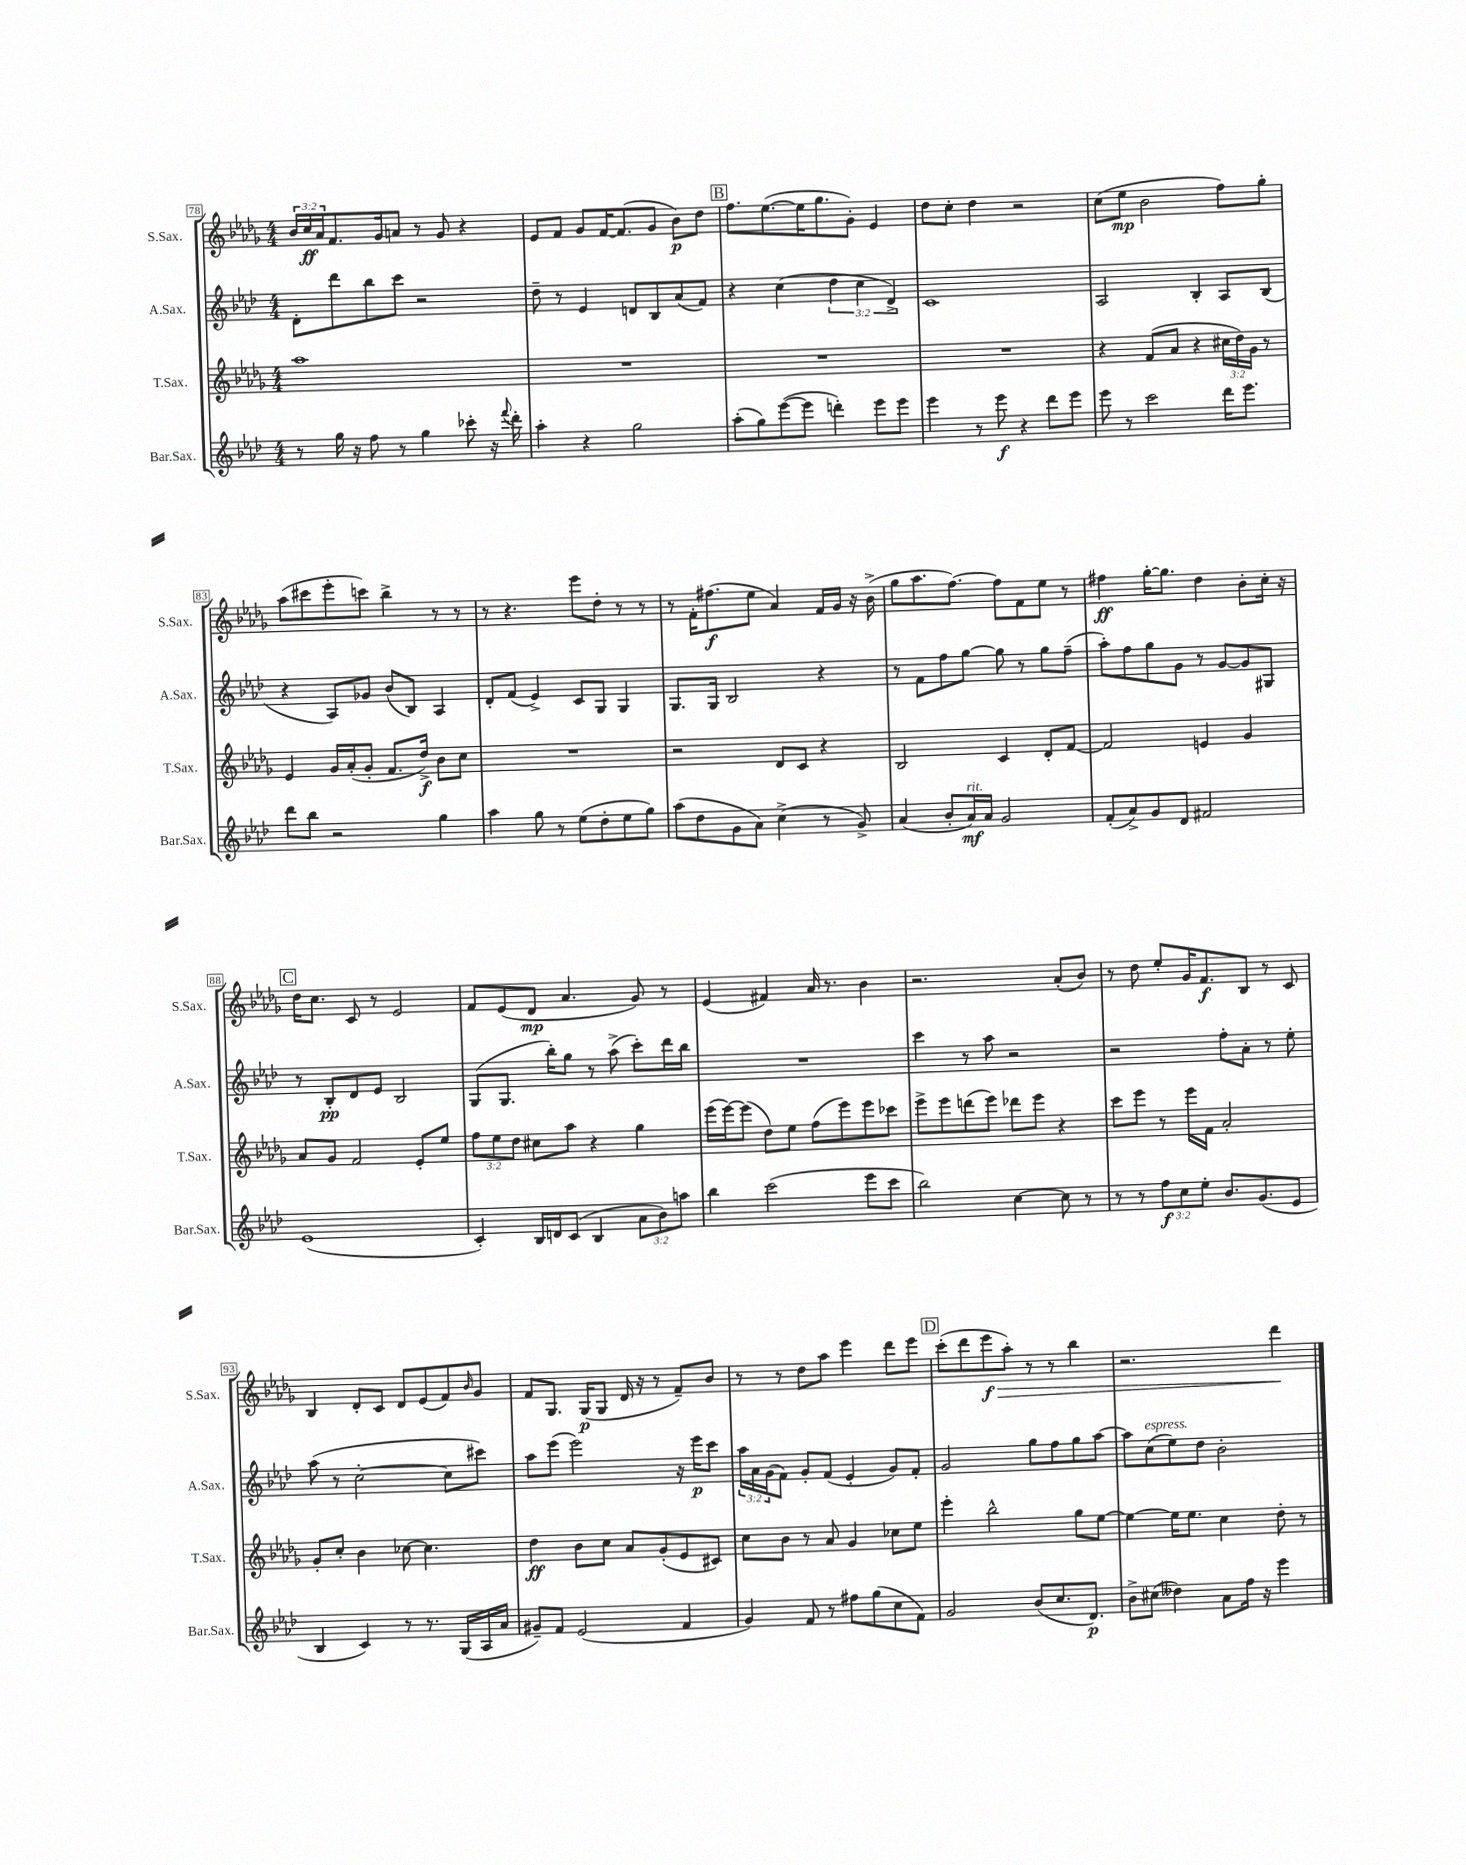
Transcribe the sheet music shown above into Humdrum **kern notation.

**kern	**kern	**kern	**kern
*staff4	*staff3	*staff2	*staff1
*clefG2	*clefG2	*clefG2	*clefG2
*k[b-e-a-d-]	*k[b-e-a-d-g-]	*k[b-e-a-d-]	*k[b-e-a-d-g-]
*M4/4	*M4/4	*M4/4	*M4/4
8r	1aa-	8d-'\L	24b-/LL
.	.	.	24cc/
.	.	.	24a-/J
16gg\	.	8ddd-\	8.f/
16r	.	.	.
8ff\	.	8bb-\	.
.	.	.	16g-/k
8r	.	8ccc\J	8a/J
4gg\	.	2r	8r
.	.	.	8g-/
8ccc-'\	.	.	4r
16r	.	.	.
8qqfff/	.	.	.
16ddd-'\	.	.	.
=	=	=	=
4aa-'\	1r	8dd-~\	8e-/L
.	.	8r	8f/J
4r	.	4e-/	8g-/L
.	.	.	[16f/K
.	.	.	(8.f/]
2gg\	.	8d/L	.
.	.	8B-/	8g-/J
.	.	(8a-/	8b-\L)
.	.	8f/J)	8dd-\J
=	=	=	=
(8aa-'\L	1r	4r	8.ff\L
8gg\)	.	.	.
.	.	.	([8.ee-\
([8eee-\	.	(4cc\	.
8eee-\]J	.	.	16ee-\]K
.	.	.	8.gg-\
4ddd'\)	.	6dd-\	.
.	.	.	8g-'\J)
.	.	6cc\	.
8eee-\L	.	.	4e-/
.	.	6d-^/)	.
8eee-\J	.	.	.
=	=	=	=
4eee-\	1r	1c	8dd-\L
.	.	.	8cc'\J
8r	.	.	4dd-\
8eee-\	.	.	.
4r	.	.	2r
8ddd-\L	.	.	.
8eee-\J	.	.	.
=	=	=	=
8eee-\	4r	2A-/	(8cc\L
8r	.	.	8ee-\J
2ccc\	(8f/L	.	2b-\
.	8a-/J	.	.
.	4r	4B-'/	.
16ddd-\LK	24cc#\LL	8A-/L	8ff\L)
.	24dd-\)	.	.
8.eee-\J	.	.	.
.	24g-\JJ	.	.
.	8r	(8B-/J	8gg-'\J
=	=	=	=
8ddd-\L	4e-/	4r	(8aa-\L
8bb-\J	.	.	8ccc#\
2r	16g-/LL	8A-/L)	8eee-'\
.	(16a-'/J	.	.
.	8g-'/J	8g-/J	8ccc\J)
.	8.f/L	(8b-/L	4bb-^\
.	.	8B-/J)	.
.	16dd-^/Jk)	.	.
4gg\	8b-\L	4A-/	8r
.	8cc\J	.	8r
=	=	=	=
4aa-\	1r	8d-'/L	8r
.	.	(8f/J	4.r
8gg\	.	4e-^/)	.
8r	.	.	.
(8ee-\L	.	8c/L	8eee-\L
8dd-'\	.	8G/J	8dd-'\J
8ee-\	.	4G/	8r
8gg\J)	.	.	8r
=	=	=	=
(8aa-\L	2r	8.G/L	8r
8dd-\	.	.	16f'\LK
.	.	16G/Jk	(8.ff#\
8g\	.	2B-/	.
8a-\J)	.	.	8ee-\J
(4cc^\	8d-/L	.	4a-/)
.	8c/J	.	.
8r	4r	4r	16f/LL
.	.	.	16g-/JJ
8g^/)	.	.	16r
.	.	.	(16b-^\
=	=	=	=
(4a-/	2B-/	8r	8gg-\L
.	.	8f\L	8.aa-\
8b-'/L	.	8ff\	.
.	.	.	[8.ff\J)
16a-/L)	.	[8gg\J	.
16a-/JJ	.	.	.
2g/	4c/	8gg\]	8ff\]L
.	.	8r	8f\
.	8d-'/L	8gg\L	8ee-\J
.	[8f/J	(8ff~\J	8r
=	=	=	=
(8f'/L	2f/]	8aa-'\L)	4ff#\
8a-^/)	.	8ff\	.
8g/	.	8gg\	[16gg-'\LK
.	.	.	8.gg-\]J
8d-/J	.	8g\J	.
2f#/	4e/	8r	4dd-\
.	.	[8g/L	.
.	4g-/	8g/]	8b-'\L
.	.	8G#/J	16cc'\Jk
.	.	.	16r
=	=	=	=
(1e-	8a-/L	8r	16dd-\LK
.	.	.	8.cc\J
.	8g-/J	8B-'/L	.
.	2f/	8d-/	8c/
.	.	8e-/J	8r
.	.	2B-/	2e-/
.	8e-'/L	.	.
.	8ee-/J	.	.
=	=	=	=
4c'/)	12ff\L	(8G/L	8f/L
.	12ee-\	.	.
.	.	8.G/J	(8e-/
.	12dd-\J	.	.
16B-/LL	8cc#\L	.	8d-/J
16d/J	.	16bb-'\LK)	.
(8c/J	8aa-\J	8gg\J	4.a-/
4B-/	4r	8r	.
.	.	(8aa-^\	.
12a-\L	4gg-\	8ccc'\L)	8g-/)
12b-\)	.	.	.
.	.	16ddd-\L	8r
12aa\J	.	.	.
.	.	16bb-\JJ	.
=	=	=	=
4bb-\	(16eee-\LL	1r	(4e-/
.	[16eee-\J)	.	.
.	(8eee-\]J	.	.
(2ccc\	8dd-\L)	.	4f#/)
.	8ee-\J	.	.
.	(8ff\L	.	16a-/
.	.	.	8.r
.	8eee-\)	.	.
8eee-\L	8eee-\	.	4b-\
8ccc\J	8ccc-\J	.	.
=	=	=	=
2bb-\)	8eee-^\L	4ccc\	2.r
.	8eee-\	.	.
.	(8ddd\	8r	.
.	8eee-\J)	8aa-\	.
[4cc\	8ddd-\L	2r	.
.	8eee-\J	.	.
8cc\]	4r	.	(8a-'/L
8r	.	.	8b-/J)
=	=	=	=
8r	8ccc\L	2r	8r
8r	8eee-\J	.	8dd-\
12ff\L	8r	.	8ee-'/L
12cc\	.	.	.
.	16eee-\LL	.	16g-/K
12ee-'\J	.	.	.
.	16f\JJ	.	8.f/
8.b-/L	2a-'/	8ff'\L	.
.	.	8a-'\J	8B-/J
(8.g/	.	.	.
.	.	8r	8r
8e-/J	.	8ee-'\	8c/
=	=	=	=
4B-/	8g-'/L	(8aa-\	4B-/
.	8cc'/J	8r	.
4c/)	4b-\	[2cc'\	8d-'/L
.	.	.	8c/J
8r	[8cc-\	.	8d-/L
8.r	4.cc-\]	.	(8e-/
.	.	8cc\]L	8f/)
(16G/LL	.	.	.
.	.	.	16qqb-/
16A-/	.	8ccc#\J)	8g-/J
16a-/JJ	.	.	.
=	=	=	=
8g#~/L)	4dd-\	8aa-\L	8f/L
8f/J	.	(8eee-\J	8.G-/J
(2e-/	8b-\L	2eee-\)	.
.	.	.	(16G-/LK
.	8cc\J	.	8G-/J
.	8a-/L	.	16d-/
.	.	.	16r
.	(8g-'/	.	8r
4f/	8e-/	16r	8f~/L)
.	.	16eee-\LK	.
.	8c#/J)	8ccc\J	8b-/J
=	=	=	=
4g/)	8cc\L	24aa-\LL	8r
.	.	24a-\	.
.	.	(24g\J	.
.	8b-\J	8f\J)	8r
8f/	8r	8g'/L	8dd-\L
8r	8a-/	(8f/J	8aa-\J
8ff#\L	4g-/	4e-'/	4eee-\
(8gg\	.	.	.
8cc\	8cc-\L	8g/L)	8ddd-\L
8f\J)	8ee-\J	8f'/J	8eee-\J
=	=	=	=
2g/	4eee-'\	2g/	(8ccc'\L
.	.	.	8ddd-\
.	2bb-^^\	.	8eee-\
.	.	.	8aa-'\J)
(8b-/L	.	8gg\L	8r
8.cc/	.	8ff\	8r
.	8gg-\L	8gg\	4bb-\
8.d-/J)	.	.	.
.	[8ee-\J	[8aa-\J	.
=	=	=	=
8b-^\L	4ee-\_	8aa-\]L	2.r
(8cc#\J	.	(8cc\	.
4dd--\)	16ee-\]LK	8ee-\)	.
.	8.ee-\J	.	.
.	.	8dd-\J	.
8a-\L	4cc\	2b-'\	.
16ff\Jk	.	.	.
16r	.	.	.
4eee-\	8dd-'\	.	4ddd-\
.	8r	.	.
==	==	==	==
*-	*-	*-	*-
